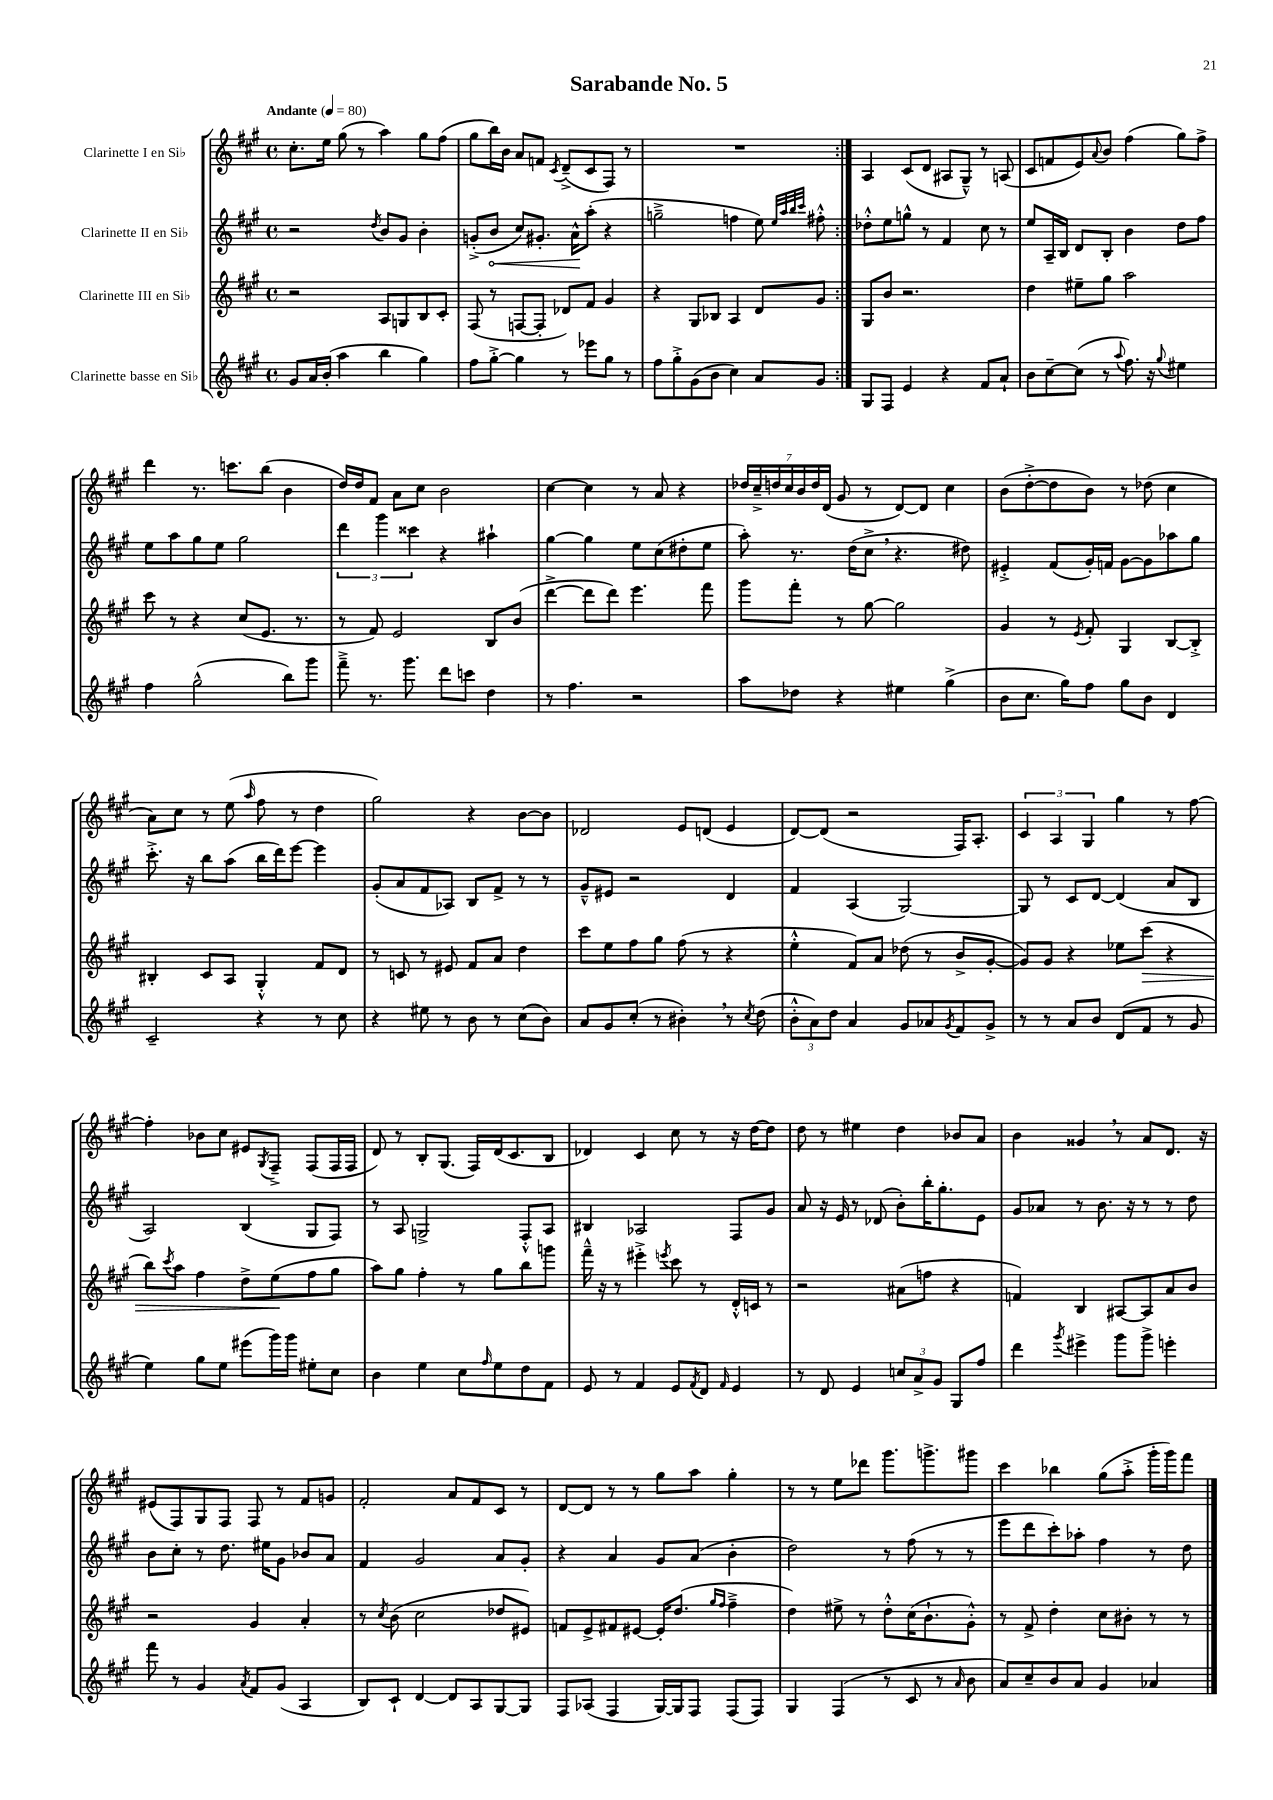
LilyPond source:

\header { title = "Sarabande No. 5" }
<<
\new StaffGroup <<
\new Staff = "s0" \with { instrumentName = "Clarinette I en Sib" } {
    \clef treble \key a \major \defaultTimeSignature \time 4/4 \tempo "Andante" 4 = 80
    \repeat volta 2 { cis''8.-. e''16 gis''8( r8 a''4) gis''8 fis''8( |
    gis''8 b''16) b'16 a'8 f'8 \acciaccatura { cis'8 } d'8--->( cis'8 fis8) r8 |
    R1 | }
    a4 cis'8( d'8 ais8 gis8---^) r8 a8( |
    cis'8 f'8 e'8) \appoggiatura { a'8 } b'8 fis''4( gis''8) fis''8-> |
    d'''4 r8. c'''8. b''8( b'4 |
    d''16) d''16 fis'8 a'8 cis''8 b'2 |
    cis''4~ cis''4 r8 a'8 r4 |
    \tuplet 7/4 { des''16 cis''16---> d''16 cis''16 b'16 d''16 d'16( } gis'8 r8 d'8~) d'8 cis''4 |
    b'8( d''8~-.-> d''8 b'8) r8 des''8( cis''4 |
    a'8) cis''8 r8 e''8( \grace { a''16 } fis''8 r8 d''4 |
    gis''2) r4 b'8~ b'8 |
    des'2 e'8 d'8( e'4 |
    d'8~) d'8( r2 fis16) a8.-. |
    \tuplet 3/2 { cis'4 a4 gis4 } gis''4 r8 fis''8~ |
    fis''4-. bes'8 cis''8 eis'8 \acciaccatura { gis8 } fis8---> fis8( fis16 fis16 |
    d'8) r8 b8-. gis8.( fis16) d'16( cis'8. b8 |
    des'4) cis'4 cis''8 r8 r16 d''16~ d''8 |
    d''8 r8 eis''4 d''4 bes'8 a'8 |
    b'4 gisis'4 \breathe r8 a'8 d'8. r16 |
    eis'8( fis8) gis8 fis8 fis8 r8 fis'8 g'8 |
    fis'2-. a'8 fis'8 cis'8 r8 |
    d'8~ d'8 r8 r8 gis''8 a''8 gis''4-. |
    r8 r8 e''8 des'''8 gis'''8. g'''8.-> gis'''8 |
    cis'''4 bes''4 gis''8( a''8-.-> gis'''16-. gis'''16) fis'''8 \bar "|." |
}
\new Staff = "s1" \with { instrumentName = "Clarinette II en Sib" } {
    \clef treble \key a \major \defaultTimeSignature \time 4/4
    \repeat volta 2 { r2 \acciaccatura { d''8 } b'8 gis'8 b'4-. |
    g'8-.->( \once \override Hairpin.circled-tip = ##t b'8\< cis''8) gis'8.-. a'16-^\! a''8-.( r4 |
    g''2---> f''4 e''8) \grace { e''32 a''32 b''32 cis'''32 } fis''8-.-^ | }
    des''8-.-^ e''8 g''8-^ r8 fis'4 cis''8 r8 |
    e''8 a16-- b16 d'8 b8-. b'4 d''8 fis''8 |
    e''8 a''8 gis''8 e''8 gis''2 |
    \tuplet 3/2 { d'''4 gis'''4 cisis'''4 } r4 ais''4-! |
    gis''4~ gis''4 e''8 cis''8( dis''8-. e''8 |
    a''8-.) r8. d''16( cis''8-> \breathe r4. dis''8) |
    eis'4-.-> fis'8( gis'16-.) f'16 gis'8~ gis'8 aes''8 gis''8 |
    cis'''8.-.-> r16 b''8 a''8( b''16 d'''16) e'''8~ e'''4 |
    gis'8-.( a'8 fis'8 aes8) b8 fis'8-> r8 r8 |
    gis'8---^ eis'8 r2 d'4 |
    fis'4 a4( gis2~) |
    gis8 r8 cis'8 d'8~ d'4( a'8 b8 |
    a2) b4( gis8 fis8) |
    r8 a8 g2-> fis8-.-^ a8 |
    bis4 aes2 fis8 gis'8 |
    a'8 r16 e'16 r8 des'8( b'8-.) b''16-. gis''8.-. e'8 |
    gis'8 aes'8 r8 b'8. r16 r8 r8 d''8 |
    b'8 cis''8-. r8 d''8. eis''16 gis'8 bes'8 a'8 |
    fis'4 gis'2 a'8 gis'8-. |
    r4 a'4 gis'8 a'8( b'4-. |
    d''2) r8 fis''8( r8 r8 |
    e'''8 d'''8 cis'''8-.) aes''8-. fis''4 r8 d''8 \bar "|." |
}
\new Staff = "s2" \with { instrumentName = "Clarinette III en Sib" } {
    \clef treble \key a \major \defaultTimeSignature \time 4/4
    \repeat volta 2 { r2 a8 g8 b8 cis'8-. |
    fis8( r8 f8~ f8-. des'8) fis'8 gis'4 |
    r4 gis8 bes8 a4 d'8 gis'8 | }
    gis8 b'8 r2. |
    d''4 eis''8-- gis''8 a''2 |
    cis'''8 r8 r4 cis''8( e'8. r8. |
    r8 fis'8) e'2 b8 b'8( |
    d'''4~-> d'''8 d'''8) e'''4. fis'''8 |
    gis'''8 fis'''8-. r8 gis''8~ gis''2 |
    gis'4 r8 \acciaccatura { e'8 } fis'8-. gis4 b8~ b8-.-> |
    bis4-. cis'8 a8 gis4-.-^ fis'8 d'8 |
    r8 c'8 r8 eis'8 fis'8 a'8 d''4 |
    cis'''8 e''8 fis''8 gis''8 fis''8( r8 r4 |
    e''4-.-^ fis'8) a'8 des''8( r8 b'8-> gis'8~-. |
    gis'8) gis'8 r4 ees''8 cis'''8\>( r4 |
    b''8) \acciaccatura { cis'''8 } a''8 fis''4 d''8-> e''8\!( fis''8 gis''8 |
    a''8) gis''8 fis''4-. r8 gis''8 b''8 g'''8 |
    fis'''16---^ r16 r8 eis'''4-.-> \acciaccatura { e'''8 } cis'''8 r8 d'16-.-^ c'16 r8 |
    r2 ais'8( f''8 r4 |
    f'4) b4 ais8~ ais8 a'8 b'8 |
    r2 gis'4 a'4-. |
    r8 \acciaccatura { cis''8 } b'8( cis''2 des''8 eis'8) |
    f'8 e'8-> fis'8 eis'8~ eis'16-. d''8.( \grace { gis''16 fis''16 } fis''4---> |
    d''4) eis''8-> r8 d''8-.-^ cis''16( b'8.-! gis'8-.-^) |
    r8 fis'8-> d''4-. cis''8 bis'8-. r8 r8 \bar "|." |
}
\new Staff = "s3" \with { instrumentName = "Clarinette basse en Sib" } {
    \clef treble \key a \major \defaultTimeSignature \time 4/4
    \repeat volta 2 { gis'8 a'16 b'16-.( a''4 b''4 gis''4) |
    fis''8 gis''8~-.-> gis''4 r8 ees'''8 gis''8 r8 |
    fis''8 gis''8-.-> gis'8( b'8 cis''4) a'8 gis'8 | }
    gis8 fis8 e'4 r4 fis'8 a'8-! |
    b'8 cis''8~-- cis''8( r8 \appoggiatura { a''8 } fis''8.) r16 \appoggiatura { gis''8 } eis''4 |
    fis''4 gis''2-^( b''8) gis'''8 |
    fis'''8---> r8. gis'''8. d'''8 c'''8 d''4 |
    r8 fis''4. r2 |
    a''8 des''8 r4 eis''4 gis''4->( |
    b'8 cis''8. gis''16) fis''8 gis''8 b'8 d'4 |
    cis'2-- r4 r8 cis''8 |
    r4 eis''8 r8 b'8 r8 cis''8( b'8) |
    a'8 gis'8 cis''8-.( r8 bis'4-.) \breathe r8 \acciaccatura { cis''8 } d''8( |
    \tuplet 3/2 { b'8-.-^ a'8) d''8 } a'4 gis'8 aes'8 \acciaccatura { gis'8 } fis'8 gis'8-> |
    r8 r8 a'8 b'8 d'8( fis'8 r8 gis'8 |
    e''4) gis''8 e''8 eis'''8( gis'''16) gis'''16 eis''8-. cis''8 |
    b'4 e''4 cis''8 \grace { fis''16 } e''8 d''8 fis'8 |
    e'8 r8 fis'4 e'8 \acciaccatura { fis'8 } d'8 \grace { fis'16 } e'4 |
    r8 d'8 e'4 \tuplet 3/2 { c''8 a'8-> gis'8 } gis8 fis''8 |
    d'''4 \acciaccatura { gis'''8 } eis'''4-> gis'''8 gis'''8-> e'''4-. |
    fis'''8 r8 gis'4 \acciaccatura { a'8 } fis'8 gis'8( a4 |
    b8) cis'8-! d'4~ d'8 a8 gis8~ gis8 |
    fis8 aes8( fis4 gis16~) gis16 fis8 fis8( fis8) |
    gis4 fis4( r8 cis'8 r8 \grace { a'16 } b'8 |
    a'8) cis''8-- b'8 a'8 gis'4 aes'4 \bar "|." |
}
>>
>>
\layout { \context { \Score \remove "Bar_number_engraver" } }
